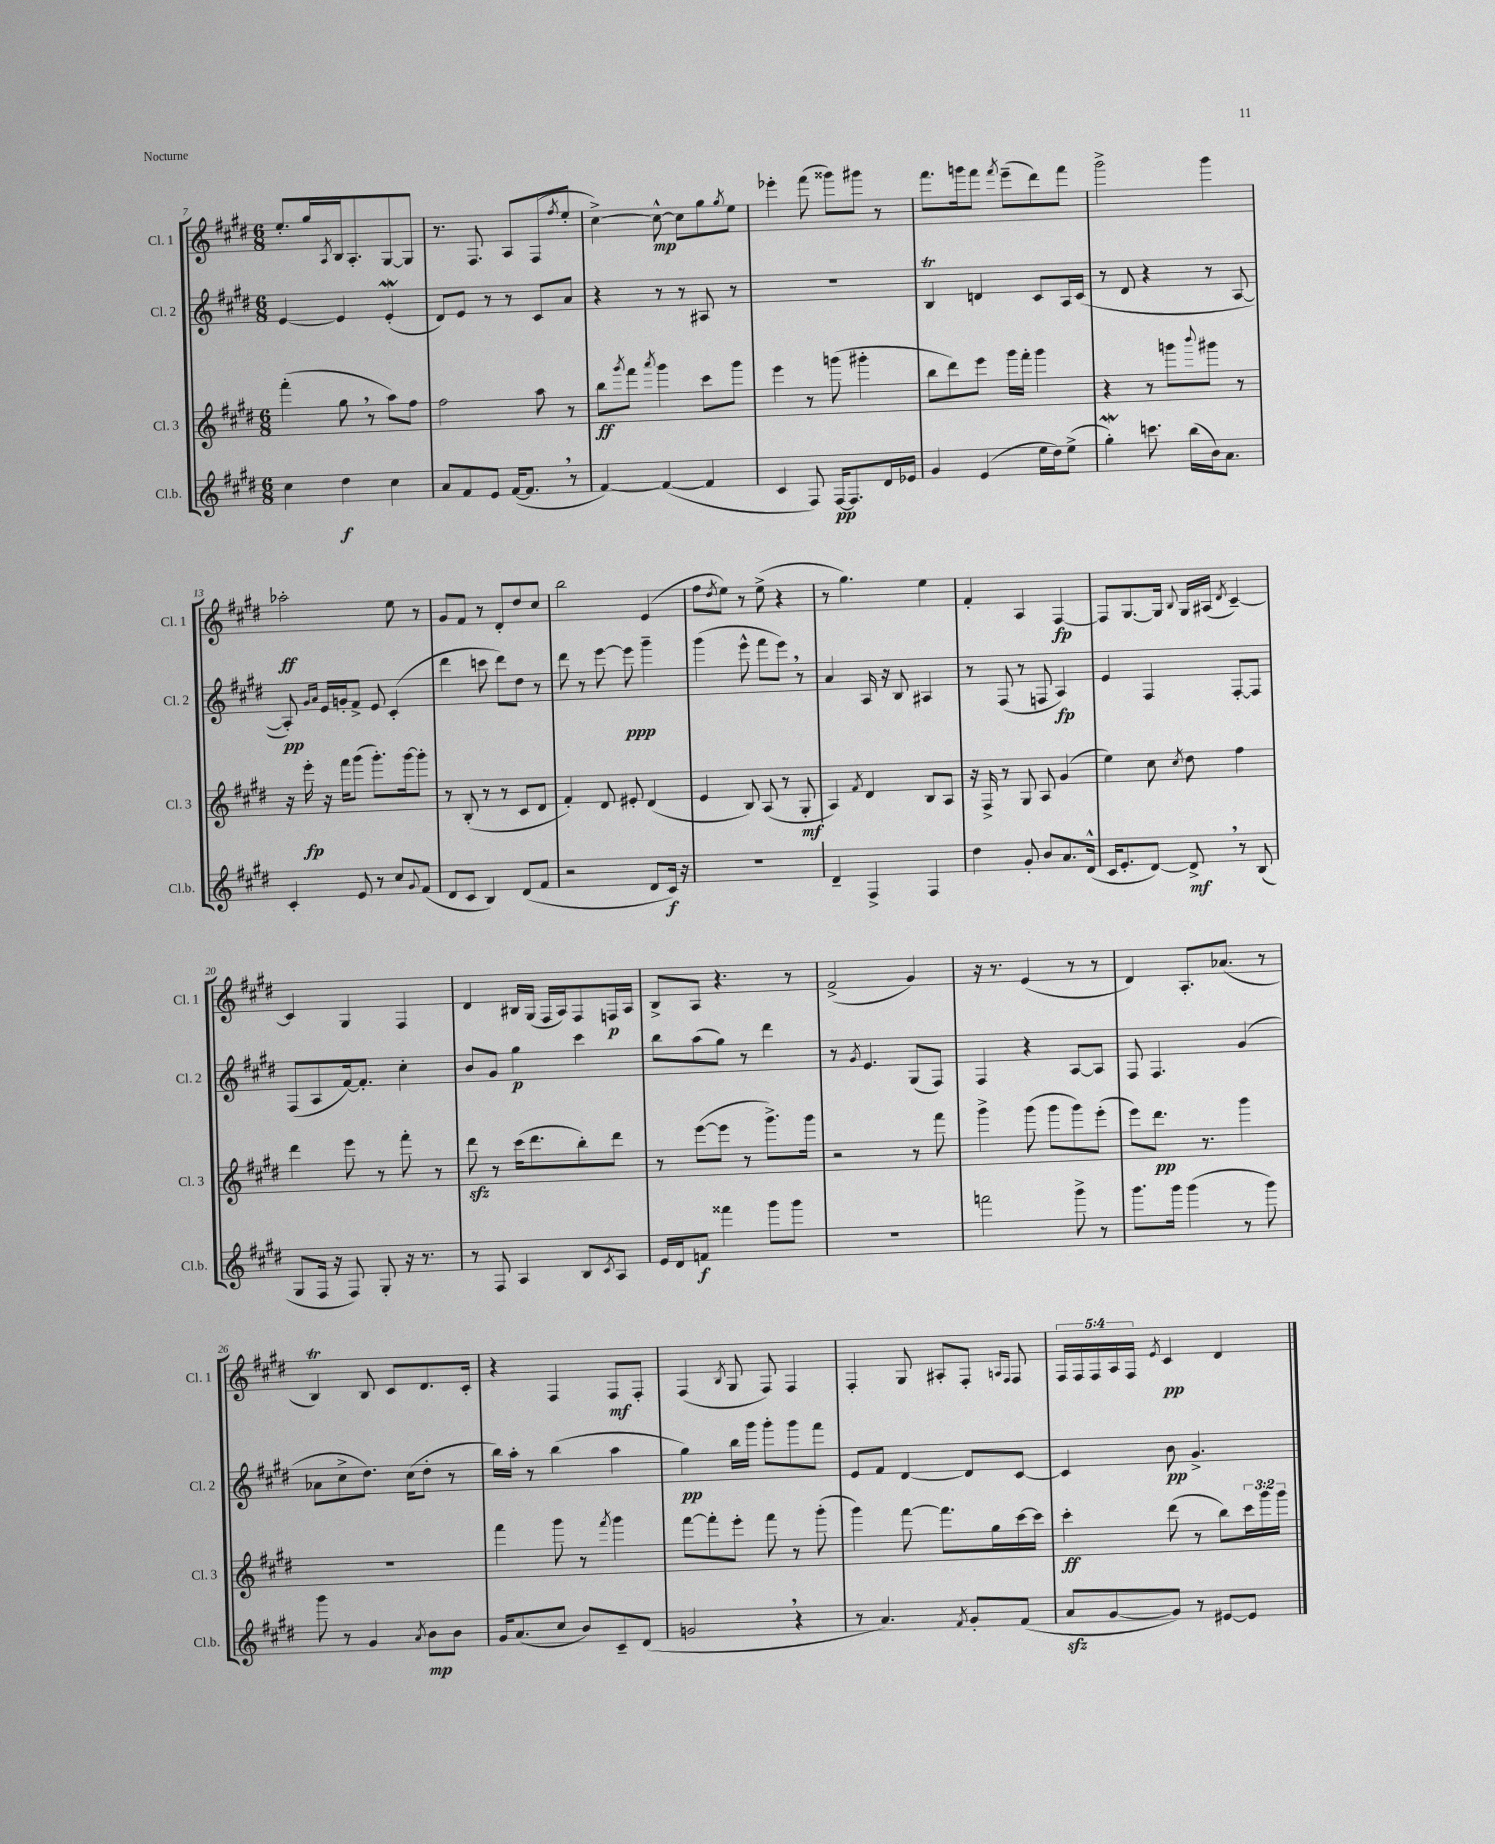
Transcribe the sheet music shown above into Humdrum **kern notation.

**kern	**kern	**kern	**kern
*staff4	*staff3	*staff2	*staff1
*clefG2	*clefG2	*clefG2	*clefG2
*k[f#c#g#d#]	*k[f#c#g#d#]	*k[f#c#g#d#]	*k[f#c#g#d#]
*M6/8	*M6/8	*M6/8	*M6/8
4cc#\	(4fff#'\	[4e/	8.ee'/L
.	.	.	16gg#/L
.	.	.	8qA/
4dd#\	8gg#\	4e/]	16B/J
.	.	.	8.A'/
.	8r	.	.
4cc#\	8aa\L)	(4e'/	[8G#/
.	8ff#\J	.	8G#/]J
=	=	=	=
8a/L	2ff#\	8d#/L)	8.r
8f#/	.	8e/J	.
.	.	.	8.F#/
8e/J	.	8r	.
([16f#/LK	.	8r	8A/L
8.f#/]J	.	.	.
.	8aa\	8c#/L	(8F#/
.	.	.	8qff#/
8r	8r	8a/J	8ee'/J
=	=	=	=
[4f#/)	8bb\L	4r	[4cc#^\)
.	8qggg#/	.	.
.	8fff#\J	.	.
.	8qaaa/	.	.
(4f#/_	4ggg#\	8r	8cc#^^\_
.	.	8r	8cc#\]L
4f#/]	8ccc#\L	8A#/	8gg#\
.	.	.	8qgg#/
.	8ggg#\J	8r	8ee\J
=	=	=	=
4c#/	4eee\	2.r	4eee-'\
8F#/)	8r	.	(8fff#\
[16F#/LK	(8ggg\	.	8ggg##\L)
8.F#/]	.	.	.
.	4ggg#'\	.	8ggg#\J
16d#/L	.	.	8r
16e-/JJ	.	.	.
=	=	=	=
4g#/	8bb\L	4B/	8.fff#\L
.	8ddd#\)	.	.
.	.	.	16ggg\k
(4e/	8eee\J	4d/	8fff#\J
.	.	.	8qfff#/
.	16ggg#\LL	.	(8eee~\L
.	16fff#'\JJ	.	.
16ee\LL	4ggg#\	8c#/L	8ddd#\)
16dd#\J)	.	.	.
(8ee^\J	.	16A/L	8fff#\J
.	.	(16c#/JJ	.
=	=	=	=
4gg#'\)	4r	8r	2ggg#^\
.	.	8d#/	.
8.ccc\	8r	4r	.
.	8ggg\L	.	.
(16bb\LL	.	.	.
.	8qqbbb/	.	.
16b\J)	8ggg#\J	8r	4ggg#\
8.a\J	.	.	.
.	8r	[8A/	.
=	=	=	=
4c#'/	16r	8A'/])	2aa-'\
.	16eee'\	.	.
.	.	16qqg#/LL	.
.	.	16qqa/JJ	.
.	16r	16e/LL	.
.	16fff#\LK	16g'/J	.
8e/	(8ggg#\J	8f#^/J	.
8r	8.ggg#'\L)	8e/	.
8cc#/L	.	(4c#'/	8ee\
.	[16ggg#\k	.	.
8qqg#/	.	.	.
(8f#/J	8ggg#'\]J	.	8r
=	=	=	=
8d#/L	8r	4ddd#\	8g#/L
8c#/J	(8B'/	.	8f#/J
4B/)	8r	8ccc\	8r
.	8r	8ddd#\L)	8d#'/L
(8d#/L	8c#/L	8dd#\J	8dd#/
8f#/J	8d#/J	8r	8cc#/J
=	=	=	=
2r	4f#'/)	8ddd#\	2bb\
.	.	8r	.
.	8d#/	[8eee\	.
.	8e#'/	8eee\]	.
8d#/L	(4d#/	4ggg#~\	(4e/
16c#/Jk)	.	.	.
16r	.	.	.
=	=	=	=
2.r	4e/	(4ggg#\	8ff#\L
.	.	.	8qdd#/
.	.	.	8ee\J)
.	8B/)	8eee^^\	8r
.	(8A/	8fff#\L	(8ee^\
.	8r	8eee\J)	4r
.	8G#'/	8r	.
=	=	=	=
4d#~/	4A/)	4a/	8r
.	.	.	4.gg#\)
.	8qf#/	.	.
4F#^/	4d#/	16A/	.
.	.	16r	.
.	.	8B/	.
4F#/	8B/L	4A#/	4ee\
.	8A/J	.	.
=	=	=	=
4dd#\	16r	8r	4f#'/
.	16F#^/	.	.
.	8r	(8F#/	.
8g#'/	8G#/	8r	4A/
8b/L	8A/	8F/	.
8.a/	(4g#/	4A/)	[4F#/
(16d#^^/Jk	.	.	.
=	=	=	=
16c#/LK	4ee\)	4e/	8F#/]L
8.e'/	.	.	.
.	.	.	[8.G#/
[8d#/J)	8cc#\	4F#/	.
.	.	.	16G#/]Jk
.	8qcc#/	.	8qqB/
8d#^/]	8dd#\	.	16G#/LL
.	.	.	(16A#/JJ
.	.	.	8qd#/
8r	4ff#\	[8F#'/L	[4c#~/)
(8B/	.	8F#/]J	.
=	=	=	=
8G#/L	4ddd#\	(8F#/L	4c#/]
16F#/Jk	.	8A/	.
16r	.	.	.
8F#/)	8eee\	[16f#/k)	4G#/
.	.	8.f#'/]J	.
8G#'/	8r	.	.
16r	8fff#'\	4cc#'\	4F#/
8.r	.	.	.
.	8r	.	.
=	=	=	=
8r	8ddd#\	8b/L	4d#/
8F#/	8r	8g#/J	.
4A/	(16ccc#\LK	4gg#\	16B#/LL
.	8.ddd#\	.	(16G#/JJ
.	.	.	16F#/LL
.	.	.	16A/J)
8B/L	8bb'\)	4ccc#\	8F#/
8qc#/	.	.	.
8A/J	8ddd#\J	.	16F/L
.	.	.	16A/JJ
=	=	=	=
16e/LL	8r	8bb\L	8B^/L
16d#/J	.	.	.
8f/J	([8eee\L	(8aa\	8A/J
4fff##\	8eee\]J	8gg#\J)	4.r
.	8r	8r	.
8ggg#\L	8.ggg#^\L)	4ddd#\	.
8ggg#\J	.	.	8r
.	16ggg#\Jk	.	.
=	=	=	=
2.r	2r	8r	(2f#^/
.	.	8qg#/	.
.	.	4.e/	.
.	8r	(8G#/L	4g#/)
.	8fff#\	8F#/J)	.
=	=	=	=
2fff\	4ggg#^\	4F#/	16r
.	.	.	8.r
.	(8ggg#\	4r	(4e/
.	8ggg#\L	.	.
8ggg#^\	8ggg#\)	[8A/L	8r
8r	(8eee'\J	8A/]J	8r
=	=	=	=
8.ggg#\L	8eee\L)	8F#/	4d#/)
.	8.ddd#\J	4.F#/	.
16ggg#\Jk	.	.	.
(4ggg#\	.	.	8.A'/L
.	8.r	.	.
.	.	.	(8.a-/J
8r	4ggg#\	(4g#/	.
8ggg#\)	.	.	8r
=	=	=	=
8ggg#\	2.r	8a-\L	4B/)
8r	.	8cc#^\	.
4g#/	.	8.dd#\J)	8B/
.	.	.	8c#/L
.	.	(16cc#\LK	.
8qa/	.	.	.
8b\L	.	8dd#'\J	8.d#/
8b\J	.	8r	.
.	.	.	16c#'/Jk
=	=	=	=
16g#/LK	4fff#\	16bb\LL)	4r
(8.a/	.	16aa'\JJ	.
.	.	8r	.
8cc#/J	8ggg#\	(4bb\	4F#/
8b/L)	8r	.	.
.	8qfff#/	.	.
8c#~/	4ggg#\	4aa\	8F#/L
(8d#/J	.	.	8F#'/J
=	=	=	=
2g/	[8fff#\L	4gg#\)	(4F#/
.	8fff#'\]	.	.
.	.	.	8qB/
.	8eee'\J	16bb\LL	8G#/
.	.	16ggg#\JJ	.
.	8fff#\	8ggg#'\L	8F#/)
4r	8r	8ggg#\	4F#/
.	(8ggg#'\	8fff#\J	.
=	=	=	=
8r	4ggg#\)	8e/L	4F#'/
4.a/)	.	8f#/J	.
.	[8fff#\	[4d#/	8G#/
.	8.fff#\]L	.	8A#'/L
8qf#/	.	.	.
8g#'/L	.	8d#/]L	8F#'/J
.	16gg#\L	.	.
.	.	.	16qqA/LL
.	.	.	16qqF#/JJ
(8f#/J	[16ccc#\	[8c#/J	8F#/
.	16ccc#\]JJ	.	.
=	=	=	=
8a/L	4ccc#'\	4c#/]	20F#/LL
.	.	.	20F#/
.	.	.	20F#/
[8g#/	.	.	.
.	.	.	20A/
.	.	.	20F#/JJ
.	.	.	8qe/
8g#/]J)	(8ddd#\	8b\	4c#/
8r	8r	4.g#^/	.
[8e#/L	8bb\L)	.	4d#/
8e#/]J	24ccc#\L	.	.
.	24ggg#\	.	.
.	24ggg#\JJ	.	.
==	==	==	==
*-	*-	*-	*-
